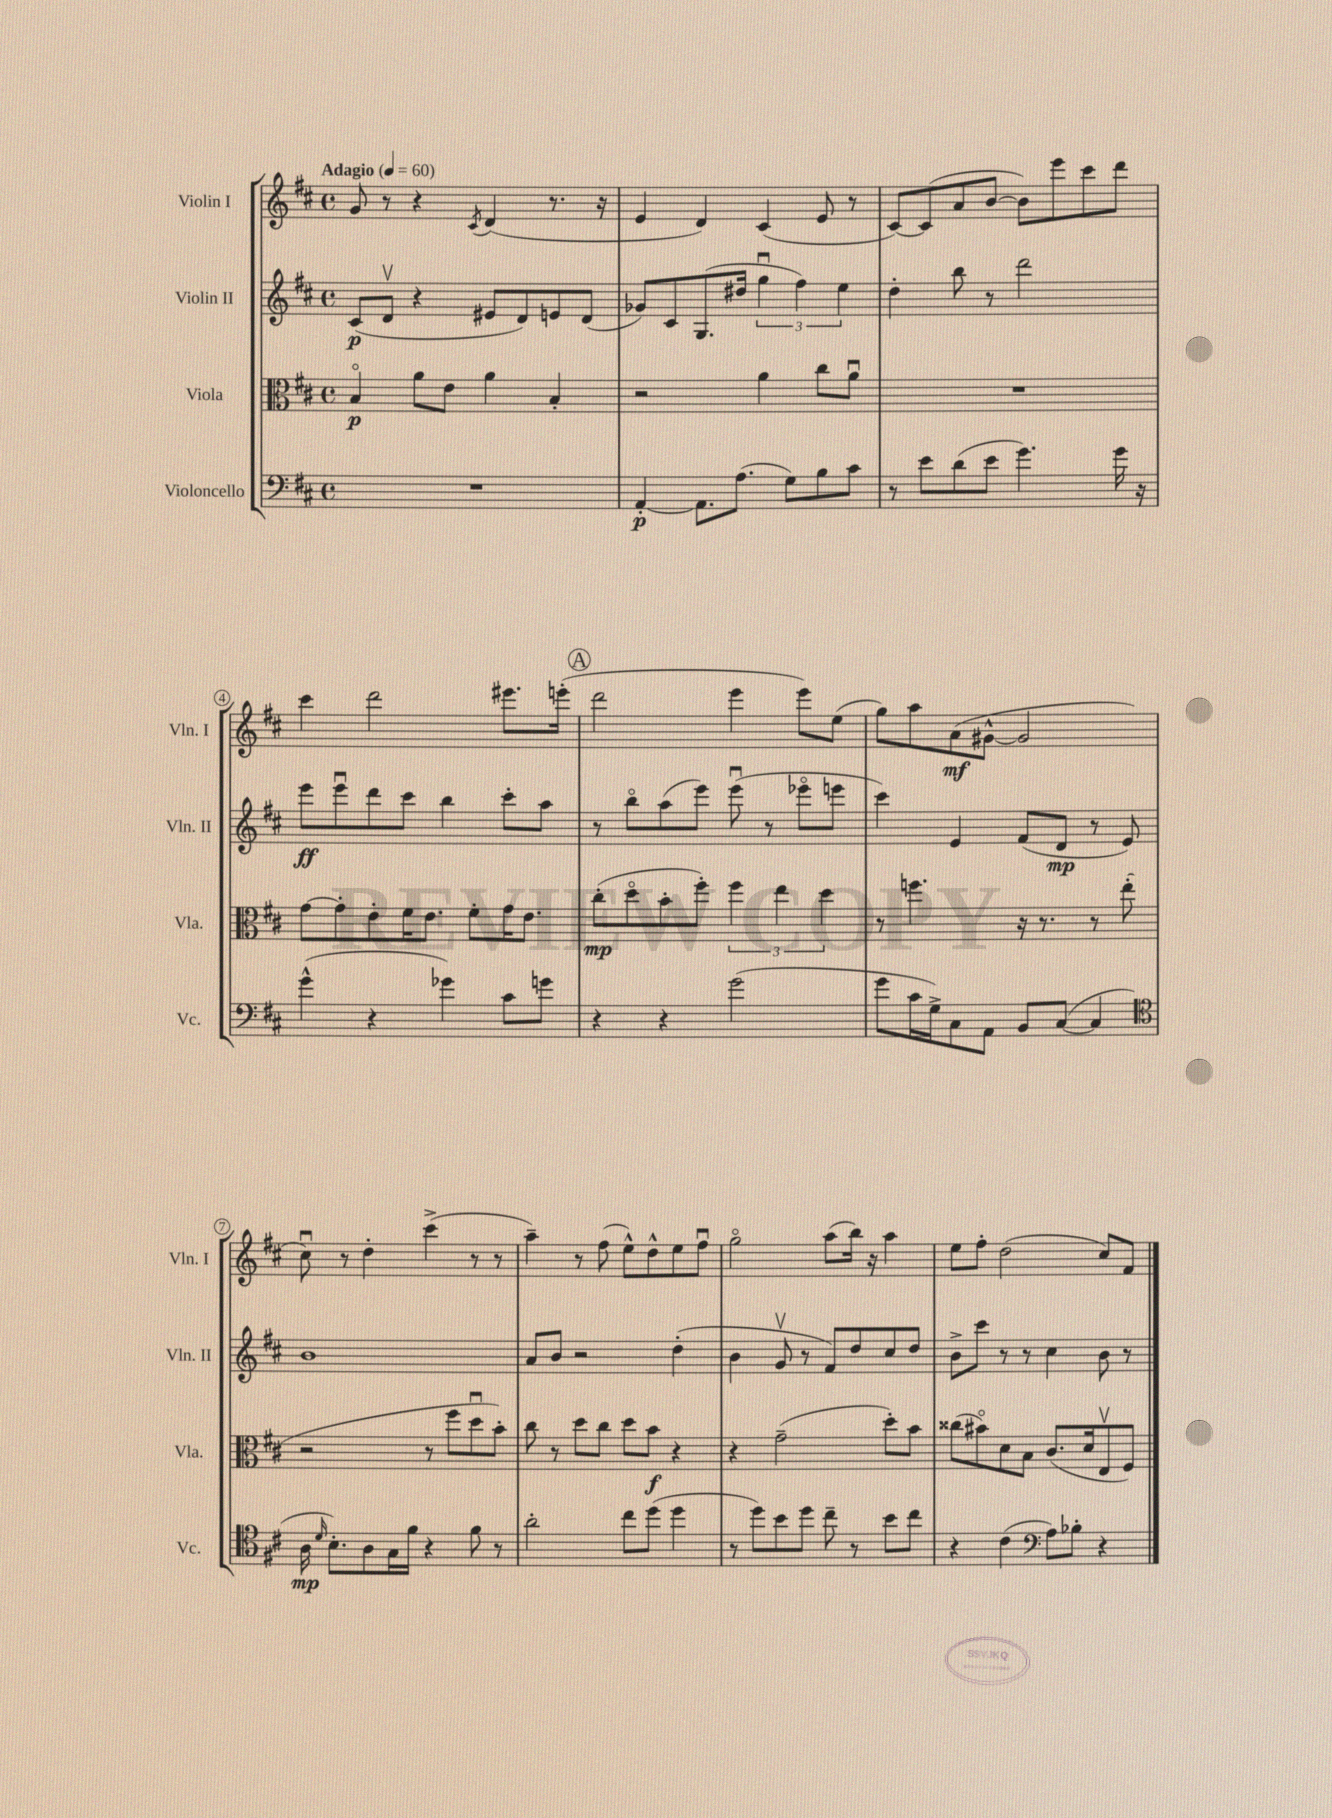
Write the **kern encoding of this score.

**kern	**dynam	**kern	**dynam	**kern	**dynam	**kern	**dynam
*part4	*part4	*part3	*part3	*part2	*part2	*part1	*part1
*staff4	*staff4	*staff3	*staff3	*staff2	*staff2	*staff1	*staff1
*I"Violoncello	*	*I"Viola	*	*I"Violin II	*	*I"Violin I	*
*I'Vc.	*	*I'Vla.	*	*I'Vln. II	*	*I'Vln. I	*
*clefF4	*	*clefC3	*	*clefG2	*	*clefG2	*
*k[f#c#]	*	*k[f#c#]	*	*k[f#c#]	*	*k[f#c#]	*
*M4/4	*	*M4/4	*	*M4/4	*	*M4/4	*
*met(c)	*	*met(c)	*	*met(c)	*	*met(c)	*
*MM60	*	*MM60	*	*MM60	*	*MM60	*
=1	=1	=1	=1	=1	=1	=1	=1
!	!	!	!	!	!	!LO:TX:a:B:t=Adagio	!
1r	.	4B/	p	(8c#/L	p	8g/	.
.	.	.	.	8dv/J	.	8r	.
.	.	8a\L	.	4r	.	4r	.
.	.	8e\J	.	.	.	.	.
.	.	.	.	.	.	8qc#/	.
.	.	4a\	.	8e#X/L	.	(4d/	.
.	.	.	.	8d/)	.	.	.
.	.	4B'/	.	8en/	.	8.r	.
.	.	.	.	(8d/J	.	.	.
.	.	.	.	.	.	16r	.
=2	=2	=2	=2	=2	=2	=2	=2
[4AA'/	p	2r	.	8g-X/L)	.	4e/	.
.	.	.	.	8c#/	.	.	.
8.AA\L]	.	.	.	(8.G/	.	4d/)	.
(8.A\J	.	.	.	16dd#X/Jk	.	.	.
.	.	4a\	.	6ggu\	.	(4c#/	.
8G\L)	.	.	.	.	.	.	.
.	.	.	.	6ff#\)	.	.	.
8B\	.	8cc#\L	.	.	.	8e/	.
.	.	.	.	6ee\	.	.	.
8c#\J	.	8au\J	.	.	.	8r	.
=3	=3	=3	=3	=3	=3	=3	=3
8r	.	1r	.	4dd'\	.	[8c#/L)	.
8e\L	.	.	.	.	.	(8c#/]	.
(8d\	.	.	.	8bb\	.	8a/	.
8e\J	.	.	.	8r	.	[8b/J	.
4.g\)	.	.	.	2ddd\	.	8b\L])	.
.	.	.	.	.	.	8eee\	.
.	.	.	.	.	.	8ccc#\	.
16g\	.	.	.	.	.	8ddd\J	.
16r	.	.	.	.	.	.	.
!!LO:LB:g=z
=4	=4	=4	=4	=4	=4	=4	=4
(4g^^\	.	[8g\L	.	8eee\L	ff	4ccc#\	.
.	.	8g'\]	.	8eeeu\	.	.	.
4r	.	8e'\	.	8ddd\	.	2ddd\	.
.	.	16f#\K	.	8ccc#\J	.	.	.
.	.	8.e\J	.	.	.	.	.
4g-X\)	.	.	.	4bb\	.	.	.
.	.	8f#'\L	.	.	.	.	.
8c#\L	.	16g\K	.	8ccc#'\L	.	8.eee#X\L	.
.	.	8.e\J	.	.	.	.	.
8gn\J	.	.	.	8aa\J	.	.	.
.	.	.	.	.	.	(16eeen'\Jk	.
!!LO:REH:place=s1:t=A
=5	=5	=5	=5	=5	=5	=5	=5
4r	.	(8cc#'\L	mp	8r	.	2ddd\	.
.	.	8dd\	.	8bb\L	.	.	.
4r	.	8b'\	.	(8aa\	.	.	.
.	.	8ff#'\J)	.	8eee\J)	.	.	.
(2g\	.	6ff#\	.	(8eeeu\	.	4eee\	.
.	.	.	.	8r	.	.	.
.	.	6ee\	.	.	.	.	.
.	.	.	.	8eee-X\L	.	8eee\L)	.
.	.	6dd\	.	.	.	.	.
.	.	.	.	8eeen\J	.	(8ee\J	.
=6	=6	=6	=6	=6	=6	=6	=6
8g\L	.	8r	.	4ccc#\)	.	8gg\L)	.
16c#\L	.	4.ffn\	.	.	.	8aa\	.
16G^\J)	.	.	.	.	.	.	.
8C#\	.	.	.	4e/	.	(8a\	mf
8AA\J	.	.	.	.	.	[8g#X^^\J	.
8BB/L	.	16r	.	(8f#/L	.	2g#/]	.
.	.	8.r	.	.	.	.	.
([8C#/J	.	.	.	8d/J	mp	.	.
4C#/]	.	8r	.	8r	.	.	.
.	.	(8ee'\	.	8e/)	.	.	.
!!LO:LB:g=z
=7	=7	=7	=7	=7	=7	=7	=7
*clefC4	*	*	*	*	*	*	*
16A\	mp	2r	.	1b	.	8cc#u\)	.
16qqd/	.	.	.	.	.	.	.
8.B'\L)	.	.	.	.	.	.	.
.	.	.	.	.	.	8r	.
8A\	.	.	.	.	.	4dd'\	.
16G\L	.	.	.	.	.	.	.
16f#\JJ	.	.	.	.	.	.	.
4r	.	8r	.	.	.	(4ccc#^\	.
.	.	8ff#\L	.	.	.	.	.
8f#\	.	8ddu\	.	.	.	8r	.
8r	.	8b'\J)	.	.	.	8r	.
=8	=8	=8	=8	=8	=8	=8	=8
2a'\	.	8cc#\	.	8a/L	.	4aa~\)	.
.	.	8r	.	8b/J	.	.	.
.	.	8dd\L	.	2r	.	8r	.
.	.	8cc#\J	.	.	.	(8ff#\	.
8cc#\L	.	8dd\L	.	.	.	8ee^^\L)	.
(8dd\J	.	8b\J	f	.	.	8dd^^\	.
4dd\	.	4r	.	(4dd'\	.	8ee\	.
.	.	.	.	.	.	8ff#u\J	.
=9	=9	=9	=9	=9	=9	=9	=9
8r	.	4r	.	4b\	.	2gg\	.
8dd\L)	.	.	.	.	.	.	.
8b\	.	(2g~\	.	8gv/	.	.	.
8dd\J	.	.	.	8r	.	.	.
8cc#~\	.	.	.	8f#/L)	.	(8aa\L	.
8r	.	.	.	8dd/	.	16bb\Jk)	.
.	.	.	.	.	.	16r	.
8b\L	.	8dd'\L)	.	8cc#/	.	4aa\	.
8cc#\J	.	8b\J	.	8dd/J	.	.	.
=10	=10	=10	=10	=10	=10	=10	=10
4r	.	(8cc##X\L	.	8b^\L	.	8ee\L	.
.	.	8b#X\)	.	8ccc#\J	.	8ff#'\J	.
(4c#\	.	8d\	.	8r	.	(2dd\	.
.	.	8B\J	.	8r	.	.	.
*clefF4	*	*	*	*	*	*	*
8A\L)	.	(8.c#/L	.	4cc#\	.	.	.
8B-X'\J	.	.	.	.	.	.	.
.	.	16d/k	.	.	.	.	.
4r	.	8Ev/	.	8b\	.	8cc#/L)	.
.	.	8F#/J)	.	8r	.	8f#/J	.
==	==	==	==	==	==	==	==
*-	*-	*-	*-	*-	*-	*-	*-
